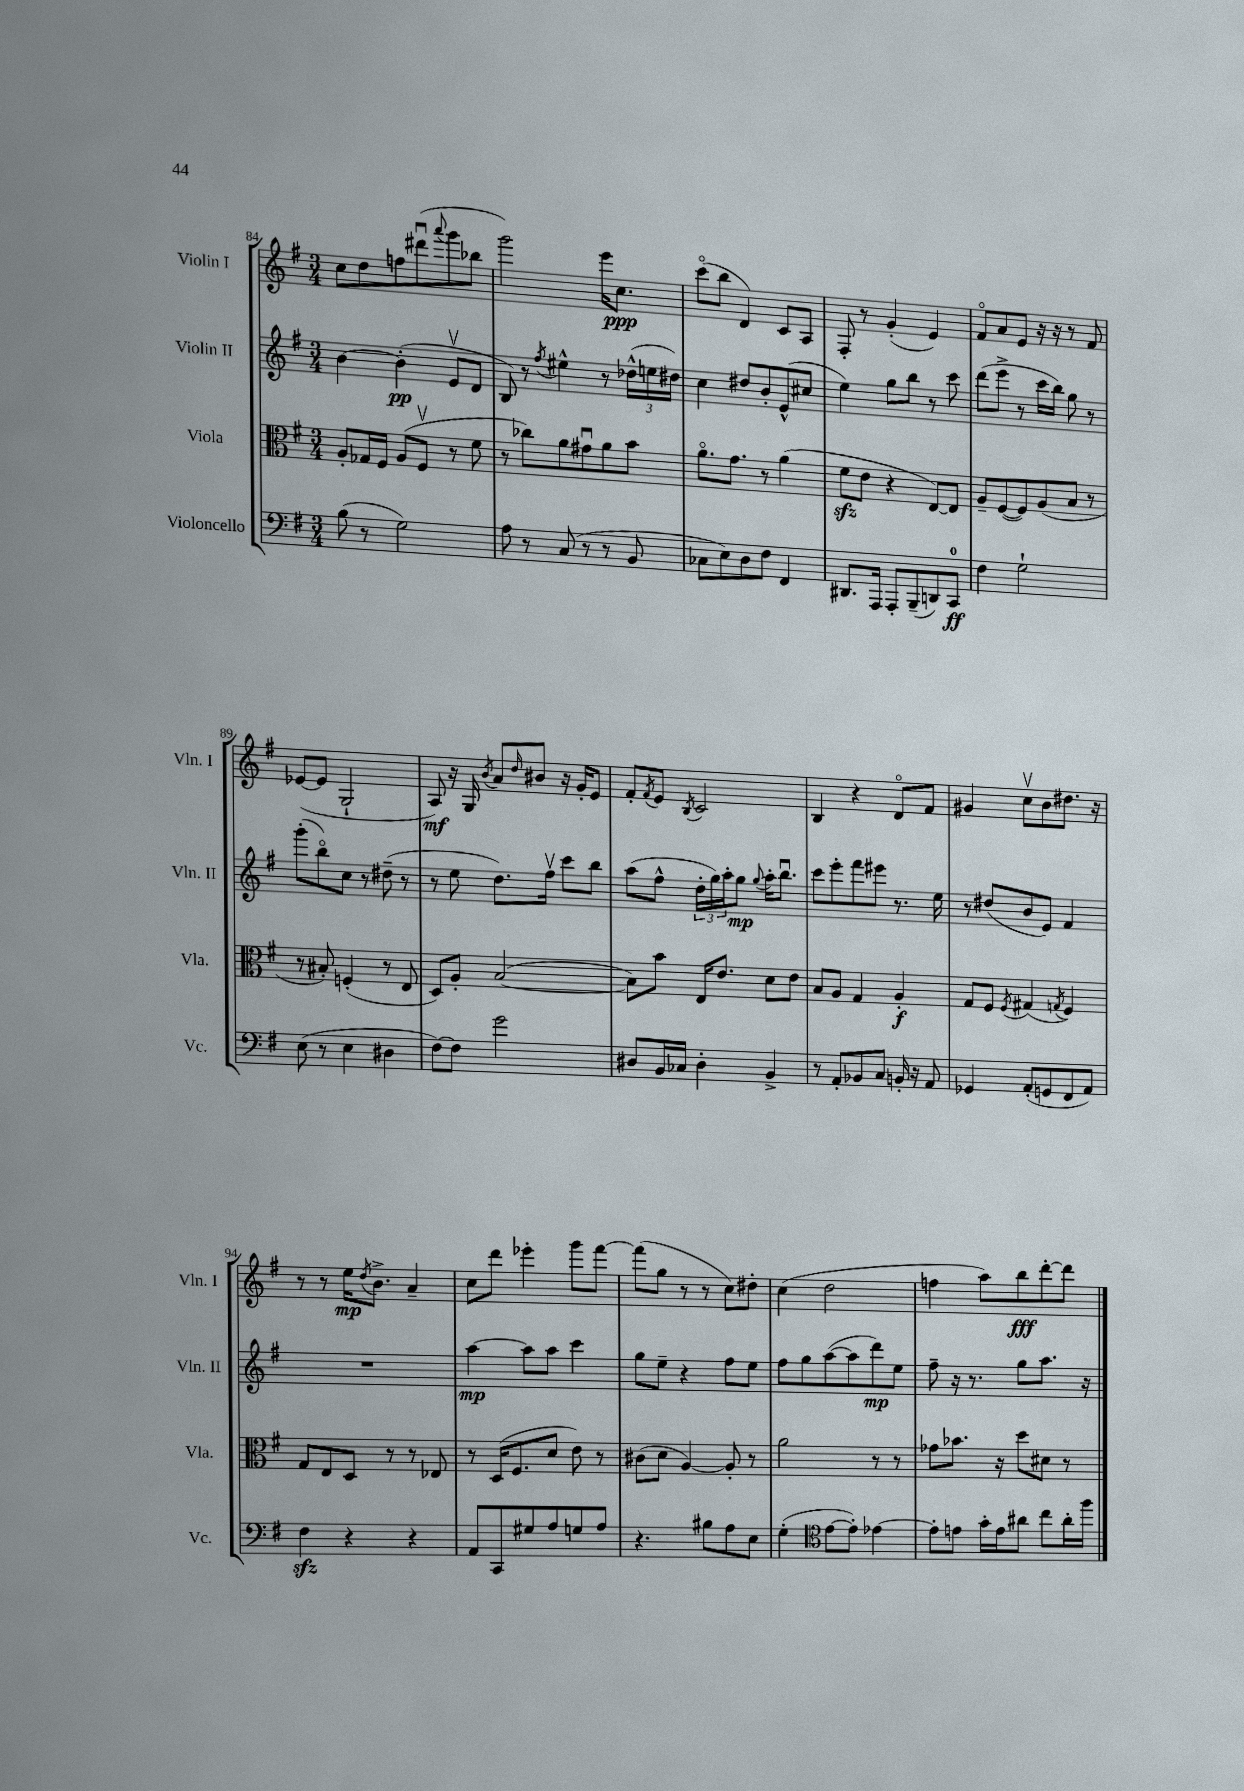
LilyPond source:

<<
\new StaffGroup <<
\new Staff = "s0" \with { instrumentName = "Violin I" shortInstrumentName = "Vln. I" } {
    \clef treble \key g \major \numericTimeSignature \time 3/4
    c''8 d''8 f''8 dis'''8\downbow( \appoggiatura { a'''8 } g'''8 bes''8 |
    g'''2) e'''16 c''8.\ppp |
    c'''8\flageolet( b''8 d'4) c'8 a8 |
    fis8-. r8 g'4-.( e'4) |
    fis'8\flageolet a'8 e'8 r16 r16 r8 fis'8 |
    ees'8~( ees'8 g2-! |
    a8\mf) r16 g16 \acciaccatura { b'8 } a'8 \grace { d''16 } bis'8 r16 g'16-. e'8 |
    fis'8-. \acciaccatura { fis'8 } e'8 \acciaccatura { b8 } c'2 |
    b4 r4 d'8\flageolet fis'8 |
    gis'4 c''8\upbow b'8 dis''8. r16 |
    r8 r8 e''16\mp \acciaccatura { d''8 } b'8.-> a'4-- |
    c''8 d'''8 ees'''4-. g'''8 fis'''8~ |
    fis'''8( g''8 r8 r8 c''8) dis''8-. |
    c''4( d''2 |
    f''4 a''8) b''8\fff d'''8~-. d'''8 \bar "|." |
}
\new Staff = "s1" \with { instrumentName = "Violin II" shortInstrumentName = "Vln. II" } {
    \clef treble \key g \major \numericTimeSignature \time 3/4
    b'4~ b'4-.\pp( e'8\upbow d'8 |
    b8) r8 \acciaccatura { fis''8 } eis''4-^ r8 \tuplet 3/2 { des''16-^( e''16 dis''16) } |
    c''4 dis''8 b'8-. e'8-^( cis''8 |
    e''4) g''8 b''8 r8 c'''8 |
    d'''8( e'''8-> r8 c'''16 b''16) g''8 r8 |
    g'''8-.( b''8\flageolet) c''8 r8 dis''8--( r8 |
    r8 e''8 d''8.) fis''16\upbow c'''8 b''8 |
    a''8( fis''8-^ \tuplet 3/2 { d''16-. g''16) a''16-. } g''8\mp \appoggiatura { g''8 } a''16-. b''8.\downbow |
    c'''8 e'''8-. fis'''8 eis'''8 r8. e''16 |
    r8 dis''8( b'8 e'8) fis'4 |
    R2. |
    a''4~\mp a''8 a''8 c'''4 |
    g''8 e''8-- r4 fis''8 e''8 |
    fis''8 g''8 a''8~( a''8 d'''8\mp) e''8 |
    fis''8-- r16 r8. g''8 a''8. r16 \bar "|." |
}
\new Staff = "s2" \with { instrumentName = "Viola" shortInstrumentName = "Vla." } {
    \clef alto \key g \major \numericTimeSignature \time 3/4
    a8-. ges16 fis16 a8( fis8\upbow r8 fis'8 |
    r8 ces''8) a'8 gis'8\downbow a'8 b'8 |
    a'8.\flageolet g'8. r8 a'4( |
    fis'8\sfz e'8 r4 e8~) e8 |
    a8-- fis8~( fis8) a8( b8 r8 |
    r8 bis8-.) f4-.( r8 e8 |
    d8) a8-. b2~( |
    b8) b'8 e16 e'8. d'8 e'8 |
    b8 a8 g4 a4-.\f |
    g8 fis8 \acciaccatura { fis8 } gis4( \acciaccatura { g8 } fis4) |
    g8 e8 d8 r8 r8 ees8 |
    r8 d16( fis8. d'8 e'8) r8 |
    cis'8( d'8 a4~) a8-. r8 |
    a'2 r8 r8 |
    ges'8 bes'8. r16 d''8 dis'8 r8 \bar "|." |
}
\new Staff = "s3" \with { instrumentName = "Violoncello" shortInstrumentName = "Vc." } {
    \clef bass \key g \major \numericTimeSignature \time 3/4
    b8( r8 g2) |
    a8 r8 c8( r8 r8 b,8 |
    ces8 e8) d8 fis8 fis,4 |
    dis,8. a,,16 a,,8-. b,,8--( d,8) c,8-0\ff |
    fis4 g2-! |
    e8( r8 e4 dis4 |
    fis8~) fis8 g'2 |
    dis8 b,16 ces16 dis4-. b,4-> |
    r8 a,8-. bes,8 c8 b,16-. r16 a,8 |
    ges,4 a,8-.( g,8 fis,8 a,8) |
    fis4\sfz r4 r4 |
    a,8 c,8 gis8 a8 g8 a8 |
    r4. bis8 a8 e8 |
    g4-.( \clef tenor e'8~ e'8-.) ees'4~ |
    ees'8-. e'8 g'16-. e'16 ais'8 c''8 ais'16-. fis''16 \bar "|." |
}
>>
>>
\layout { \context { \Score currentBarNumber = #84 } }
